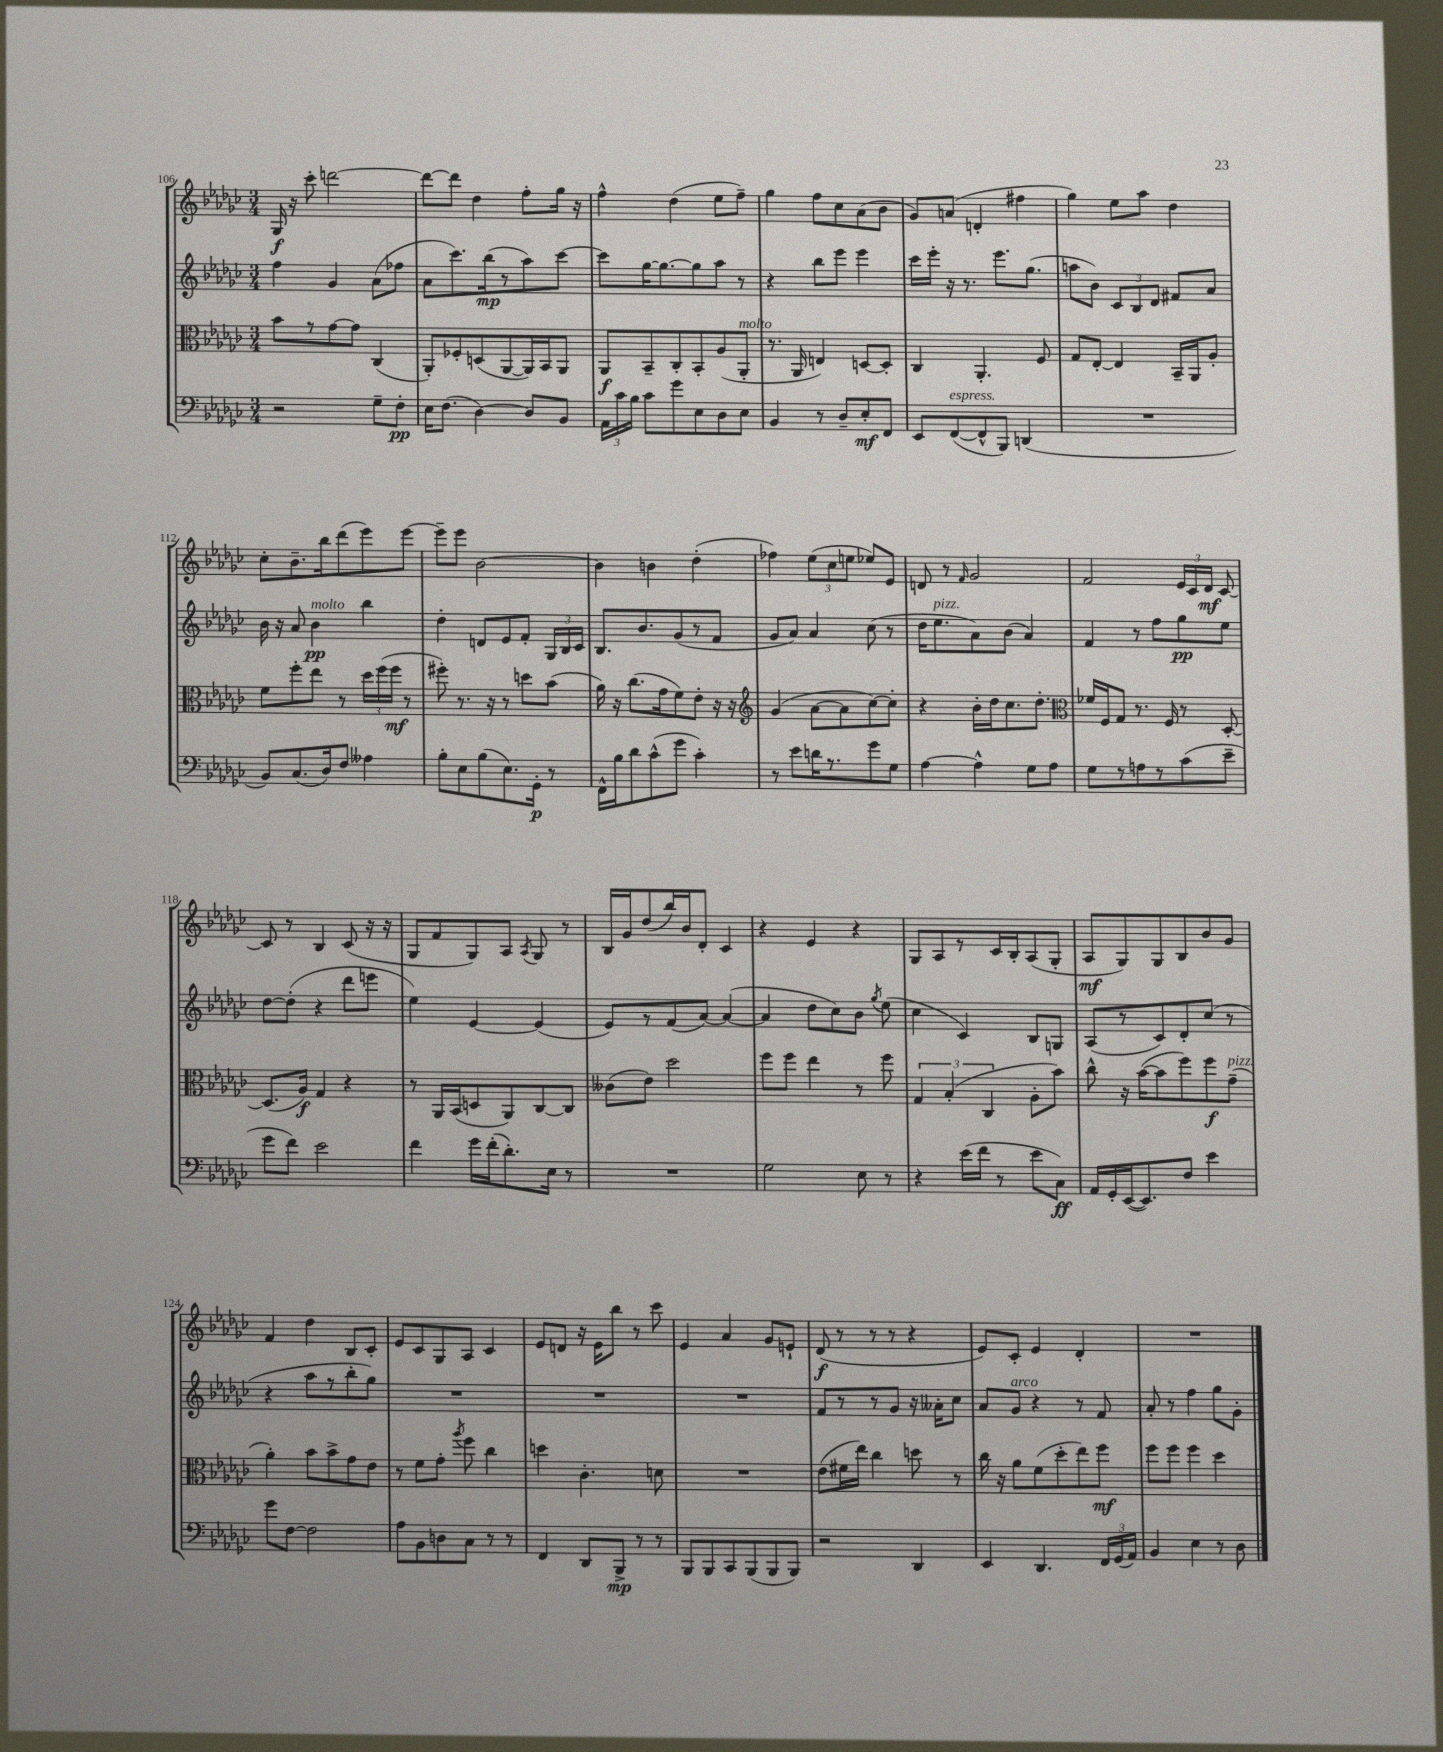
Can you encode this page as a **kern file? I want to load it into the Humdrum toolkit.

**kern	**dynam	**kern	**dynam	**kern	**dynam	**kern	**dynam
*part4	*part4	*part3	*part3	*part2	*part2	*part1	*part1
*staff4	*staff4	*staff3	*staff3	*staff2	*staff2	*staff1	*staff1
*clefF4	*	*clefC3	*	*clefG2	*	*clefG2	*
*k[b-e-a-d-g-c-]	*	*k[b-e-a-d-g-c-]	*	*k[b-e-a-d-g-c-]	*	*k[b-e-a-d-g-c-]	*
*M3/4	*	*M3/4	*	*M3/4	*	*M3/4	*
=106	=106	=106	=106	=106	=106	=106	=106
2r	.	8b-\L	.	4ff\	.	16G-/	f
.	.	.	.	.	.	16r	.
.	.	8r	.	.	.	8ccc-'\	.
.	.	[8g-\	.	4g-/	.	[2dddn\	.
.	.	8g-\J]	.	.	.	.	.
8G-~\L	.	(4C-/	.	(8a-\L	.	.	.
8F'\J	pp	.	.	8ff-X\J	.	.	.
=107	=107	=107	=107	=107	=107	=107	=107
16E-\KL	.	8AA-'/L)	.	8a-\L	.	8ddd\L_	.
(8.F\J	.	.	.	.	.	.	.
.	.	8F-X'/	.	8.ccc-\)	.	8ddd\J]	.
[4D-\)	.	(8Dn/	.	.	.	4dd-\	.
.	.	.	.	(16bb-\k	mp	.	.
.	.	[8AA-/	.	8r	.	.	.
8D-/L]	.	16AA-/L])	.	8aa-\)	.	8ff'\L	.
.	.	16BB-/J	.	.	.	.	.
8BB-/J	.	8AA-/J	.	[8ccc-\J	.	16gg-\Jk	.
.	.	.	.	.	.	16r	.
=108	=108	=108	=108	=108	=108	=108	=108
24AA-\LL	.	8AA-/L	f	8ccc-\L]	.	4ff^^\	.
24c-\	.	.	.	.	.	.	.
24B-\JJ	.	.	.	.	.	.	.
8c-\L	.	8BB-~/	.	[16gg-\K	.	.	.
.	.	.	.	8.gg-\_	.	.	.
8g-\	.	8C-'/	.	.	.	(4dd-\	.
8E-\	.	8BB-'/	.	8gg-\]	.	.	.
8D-\	.	(8A-/	.	8aa-\J	.	8ee-\L	.
!	!	!LO:TX:a:i:t=molto	!	!	!	!	!
8E-\J	.	8AA-'/J	.	8r	.	8ff~\J)	.
=109	=109	=109	=109	=109	=109	=109	=109
4BB-/	.	8.r	.	4r	.	4gg-\	.
.	.	16AA-/	.	.	.	.	.
8r	.	4En/)	.	8bb-\L	.	8ff\L	.
8D-~/L	.	.	.	8eee-\J	.	8cc-\	.
8E-'/	mf	[8Dn/L	.	4eee-\	.	(8a-\	.
8FF/J	.	8D'/J]	.	.	.	8b-\J	.
=110	=110	=110	=110	=110	=110	=110	=110
8EE-/L	.	4C-/	.	16ccc-\LL	.	8g-/L)	.
.	.	.	.	16eee-'\JJ	.	.	.
!LO:TX:a:i:t=espress.	!	!	!	!	!	!	!
([8FF/	.	.	.	16r	.	(8an/J	.
.	.	.	.	8.r	.	.	.
8FF^^/]	.	4.AA-'/	.	.	.	4dn'/	.
8BBB-/J)	.	.	.	8.eee-\L	.	.	.
(4DDn/	.	.	.	.	.	4ff#X\	.
.	.	.	.	(8.gg-\J	.	.	.
.	.	8F/	.	.	.	.	.
=111	=111	=111	=111	=111	=111	=111	=111
2.r	.	8G-/L	.	8aan\L	.	4gg-\)	.
.	.	[8E-'/J	.	8b-\J)	.	.	.
.	.	4E-/]	.	12c-/L	.	8ee-\L	.
.	.	.	.	12B-/	.	.	.
.	.	.	.	.	.	8aa-\J	.
.	.	.	.	12d-/J	.	.	.
.	.	16BB-~/LL	.	8f#X/L	.	4dd-\	.
.	.	16AA-/J	.	.	.	.	.
.	.	8A-'/J	.	8a-/J	.	.	.
!!LO:LB:g=z
=112	=112	=112	=112	=112	=112	=112	=112
8BB-/L)	.	8f\L	.	16b-\	.	8cc-'\L	.
.	.	.	.	16r	.	.	.
(8.C-/	.	8ff'\	.	8a-/	.	8.b-~\	.
!	!	!	!	!LO:TX:a:i:t=molto	!	!	!
.	.	8ee-\J	.	4b-\	pp	.	.
16D-/k)	.	.	.	.	.	16bb-\k	.
8F/J	.	8r	.	.	.	(8ddd-\	.
4A--X\	.	24dd-\LL	.	4bb-\	.	8eee-\)	.
.	.	(24ff\	.	.	.	.	.
.	.	24ff\JJ	mf	.	.	.	.
.	.	8r	.	.	.	[8eee-\J	.
=113	=113	=113	=113	=113	=113	=113	=113
8B-'\L	.	8ff#X'\)	.	4dd-'\	.	8eee-~\L]	.
8E-\	.	8.r	.	.	.	8eee-\J	.
(8B-\	.	.	.	8dn/L	.	[2b-\	.
.	.	16r	.	.	.	.	.
8.E-\)	.	8r	.	8e-/	.	.	.
.	.	8ddn\L	.	8f'/J	.	.	.
16GG-'\Jk	p	.	.	.	.	.	.
8r	.	(8b-\J	.	24G-/LL	.	.	.
.	.	.	.	24B-/	.	.	.
.	.	.	.	24c-/JJ	.	.	.
=114	=114	=114	=114	=114	=114	=114	=114
16FF^^\LL	.	16a-\)	.	8.B-/L	.	4b-\]	.
16B-\J	.	16r	.	.	.	.	.
8d-\	.	(8.cc-\L	.	.	.	.	.
.	.	.	.	8.b-/	.	.	.
(8c-^^\	.	.	.	.	.	4bn\	.
.	.	16g-\k	.	.	.	.	.
8g-\J	.	8f\)	.	(8g-/	.	.	.
4c-'\)	.	8e-'\J	.	8r	.	(4dd-'\	.
.	.	16r	.	8f/J	.	.	.
.	.	16r	.	.	.	.	.
=115	=115	=115	=115	=115	=115	=115	=115
*	*	*clefG2	*	*	*	*	*
8r	.	(4g-/	.	8g-/L	.	4ff-X\)	.
8e-\L	.	.	.	8a-/J)	.	.	.
16dn\K	.	[8a-\L	.	4a-/	.	(12ee-\L	.
8.r	.	.	.	.	.	.	.
.	.	.	.	.	.	12cc-\	.
.	.	8a-\]	.	.	.	.	.
.	.	.	.	.	.	12een\J	.
8g-\	.	[8cc-\)	.	(8cc-\	.	8ee-X/L)	.
8G-\J	.	8cc-'\J]	.	8r	.	8e-/J	.
=116	=116	=116	=116	=116	=116	=116	=116
[4A-\	.	4r	.	16dd-\KL	.	8dn/	.
!	!	!	!	!LO:TX:a:i:t=pizz.	!	!	!
.	.	.	.	8.ee-\	.	.	.
.	.	.	.	.	.	8r	.
.	.	.	.	.	.	16qqf/	.
4A-^^\]	.	16b-'\LL	.	8a-\)	.	2g-/	.
.	.	16dd-\J	.	.	.	.	.
.	.	8.cc-\	.	(8b-\J	.	.	.
8G-\L	.	.	.	4a-/)	.	.	.
.	.	8.dd-'\J	.	.	.	.	.
8A-\J	.	.	.	.	.	.	.
=117	=117	=117	=117	=117	=117	=117	=117
*	*	*clefC3	*	*	*	*	*
8G-\L	.	16f-X/LL	.	4f/	.	2f/	.
.	.	16F/J	.	.	.	.	.
8r	.	8G-/J	.	.	.	.	.
8An\	.	8.r	.	8r	.	.	.
8r	.	.	.	8ff\L	.	.	.
.	.	16F/	.	.	.	.	.
(8c-\	.	8r	.	8gg-\	pp	24e-/LL	.
.	.	.	.	.	.	24c-/	.
.	.	.	.	.	.	24d-/JJ	mf
8e-~\J	.	[8D-'/	.	8ee-\J	.	[8c-/	.
!!LO:LB:g=z
=118	=118	=118	=118	=118	=118	=118	=118
8g-\L	.	(8.D-/L]	.	[8dd-\L	.	8c-/]	.
8f\J)	.	.	.	(8dd-'\J]	.	8r	.
.	.	16A-/Jk)	f	.	.	.	.
2e-\	.	4G-/	.	4r	.	4B-/	.
.	.	4r	.	8ddd-\L	.	(8c-/	.
.	.	.	.	8eeen\J	.	16r	.
.	.	.	.	.	.	16r	.
=119	=119	=119	=119	=119	=119	=119	=119
4f\	.	8r	.	4ee-\)	.	8G-/L	.
.	.	16AA-/LL	.	.	.	8f/	.
.	.	(16BB-/J	.	.	.	.	.
16g-\LL	.	8Dn/	.	[4e-/	.	8G-/)	.
(16f'\J	.	.	.	.	.	.	.
8.d-'\)	.	8AA-/)	.	.	.	8A-/J	.
.	.	.	.	.	.	8qA-/	.
.	.	[8C-/	.	(4e-/]	.	8G-/	.
16E-\Jk	.	.	.	.	.	.	.
8r	.	8C-/J]	.	.	.	8r	.
=120	=120	=120	=120	=120	=120	=120	=120
2.r	.	(8c--X\L	.	8e-/L)	.	16B-/LL	.
.	.	.	.	.	.	16g-/J	.
.	.	8e-\J)	.	8r	.	(8dd-/	.
.	.	2dd-\	.	(8f/	.	16bb-/L)	.
.	.	.	.	.	.	16b-/J	.
.	.	.	.	[8a-/J)	.	8d-'/J	.
.	.	.	.	(4a-/_	.	4c-/	.
=121	=121	=121	=121	=121	=121	=121	=121
2G-\	.	8ff\L	.	4a-/]	.	4r	.
.	.	8ff\J	.	.	.	.	.
.	.	4ee-\	.	8dd-\L	.	4e-/	.
.	.	.	.	8cc-\)	.	.	.
8E-\	.	8r	.	8b-\J	.	4r	.
.	.	.	.	8qgg-/	.	.	.
8r	.	8ff\	.	(8ee-\	.	.	.
=122	=122	=122	=122	=122	=122	=122	=122
4r	.	6G-/	.	4cc-\	.	8G-/L	.
.	.	.	.	.	.	8A-/	.
.	.	(6B-'/	.	.	.	.	.
(16e-\LL	.	.	.	4c-/)	.	8r	.
16f\JJ	.	.	.	.	.	.	.
.	.	6C-/	.	.	.	.	.
8r	.	.	.	.	.	16c-/L	.
.	.	.	.	.	.	16B-'/J	.
8e-\L	.	8A-'\L	.	8B-/L	.	(8A-/	.
8C-\J)	ff	8b-\J)	.	8Gn/J	.	8G-'/J	.
=123	=123	=123	=123	=123	=123	=123	=123
16AA-/LL	.	8cc-^^\	.	(8A-/L	.	8A-/L	mf
16GG-'/	.	.	.	.	.	.	.
([16EE-/J	.	16r	.	8r	.	8G-/)	.
8.EE-/])	.	([16b-\KL	.	.	.	.	.
.	.	8b-\]	.	8c-/)	.	8G-/	.
8F/J	.	8ff\)	.	8d-'/	.	8B-/	.
4e-\	.	8ff\	f	(8cc-/J	.	8b-/	.
!	!	!LO:TX:a:i:t=pizz.	!	!	!	!	!
.	.	(8g-~\J	.	8r	.	8g-/J	.
!!LO:LB:g=z
=124	=124	=124	=124	=124	=124	=124	=124
8g-\L	.	4a-'\)	.	4r	.	4f/	.
[8F\J	.	.	.	.	.	.	.
2F\]	.	8b-\L	.	8aa-\L	.	4dd-\	.
.	.	8b-^\	.	8r	.	.	.
.	.	8g-\	.	8bb-'\	.	8B-/L	.
.	.	8e-\J	.	8gg-\J)	.	8c-'/J	.
=125	=125	=125	=125	=125	=125	=125	=125
8A-\L	.	8r	.	2.r	.	8e-/L	.
8BB-\	.	8f\L	.	.	.	8c-/	.
8Dn\	.	8g-'\J	.	.	.	8G-/	.
.	.	8qaa-/	.	.	.	.	.
8C-\J	.	8ff\	.	.	.	8A-/J	.
8r	.	4cc-\	.	.	.	4c-/	.
8r	.	.	.	.	.	.	.
=126	=126	=126	=126	=126	=126	=126	=126
4FF/	.	4ddn\	.	2.r	.	8e-/L	.
.	.	.	.	.	.	8dn/J	.
8DD-/L	.	4.c-'\	.	.	.	16r	.
.	.	.	.	.	.	16e-\KL	.
8BBB-^/J	mp	.	.	.	.	8bb-\J	.
8r	.	.	.	.	.	8r	.
8r	.	8dn\	.	.	.	8ccc-\	.
=127	=127	=127	=127	=127	=127	=127	=127
8BBB-/L	.	2.r	.	2.r	.	4e-/	.
8BBB-/	.	.	.	.	.	.	.
8CC-/	.	.	.	.	.	4a-/	.
(8BBB-/	.	.	.	.	.	.	.
8BBB-/	.	.	.	.	.	8g-/L	.
8BBB-/J)	.	.	.	.	.	8en`/J	.
=128	=128	=128	=128	=128	=128	=128	=128
2r	.	(8e-\L	.	8f/L	.	(8d-/	f
.	.	16f#X\L	.	8r	.	8r	.
.	.	16ee-\JJ)	.	.	.	.	.
.	.	4cc-\	.	8r	.	8r	.
.	.	.	.	8g-/J	.	8r	.
4DD-/	.	8ddn\	.	16r	.	4r	.
.	.	.	.	16a--X'\KL	.	.	.
.	.	8r	.	8cc-\J	.	.	.
=129	=129	=129	=129	=129	=129	=129	=129
4EE-/	.	16cc-\	.	8a-/L	.	8e-/L)	.
.	.	16r	.	.	.	.	.
!	!	!	!	!LO:TX:a:i:t=arco	!	!	!
.	.	8a-\L	.	8g-/J	.	8c-'/J	.
4.DD-/	.	(8f\	.	4r	.	4e-/	.
.	.	8dd-'\	.	.	.	.	.
.	.	8ee-\)	.	8r	.	4d-'/	.
24FF/LL	.	8ff\J	mf	8f/	.	.	.
(24GG-/	.	.	.	.	.	.	.
24AA-/JJ)	.	.	.	.	.	.	.
=130	=130	=130	=130	=130	=130	=130	=130
4BB-/	.	8ff\L	.	8a-'/	.	2.r	.
.	.	8ff\J	.	8r	.	.	.
4E-\	.	4ff\	.	4ff\	.	.	.
8r	.	4dd-\	.	8gg-\L	.	.	.
8D-\	.	.	.	8g-'\J	.	.	.
==	==	==	==	==	==	==	==
*-	*-	*-	*-	*-	*-	*-	*-
